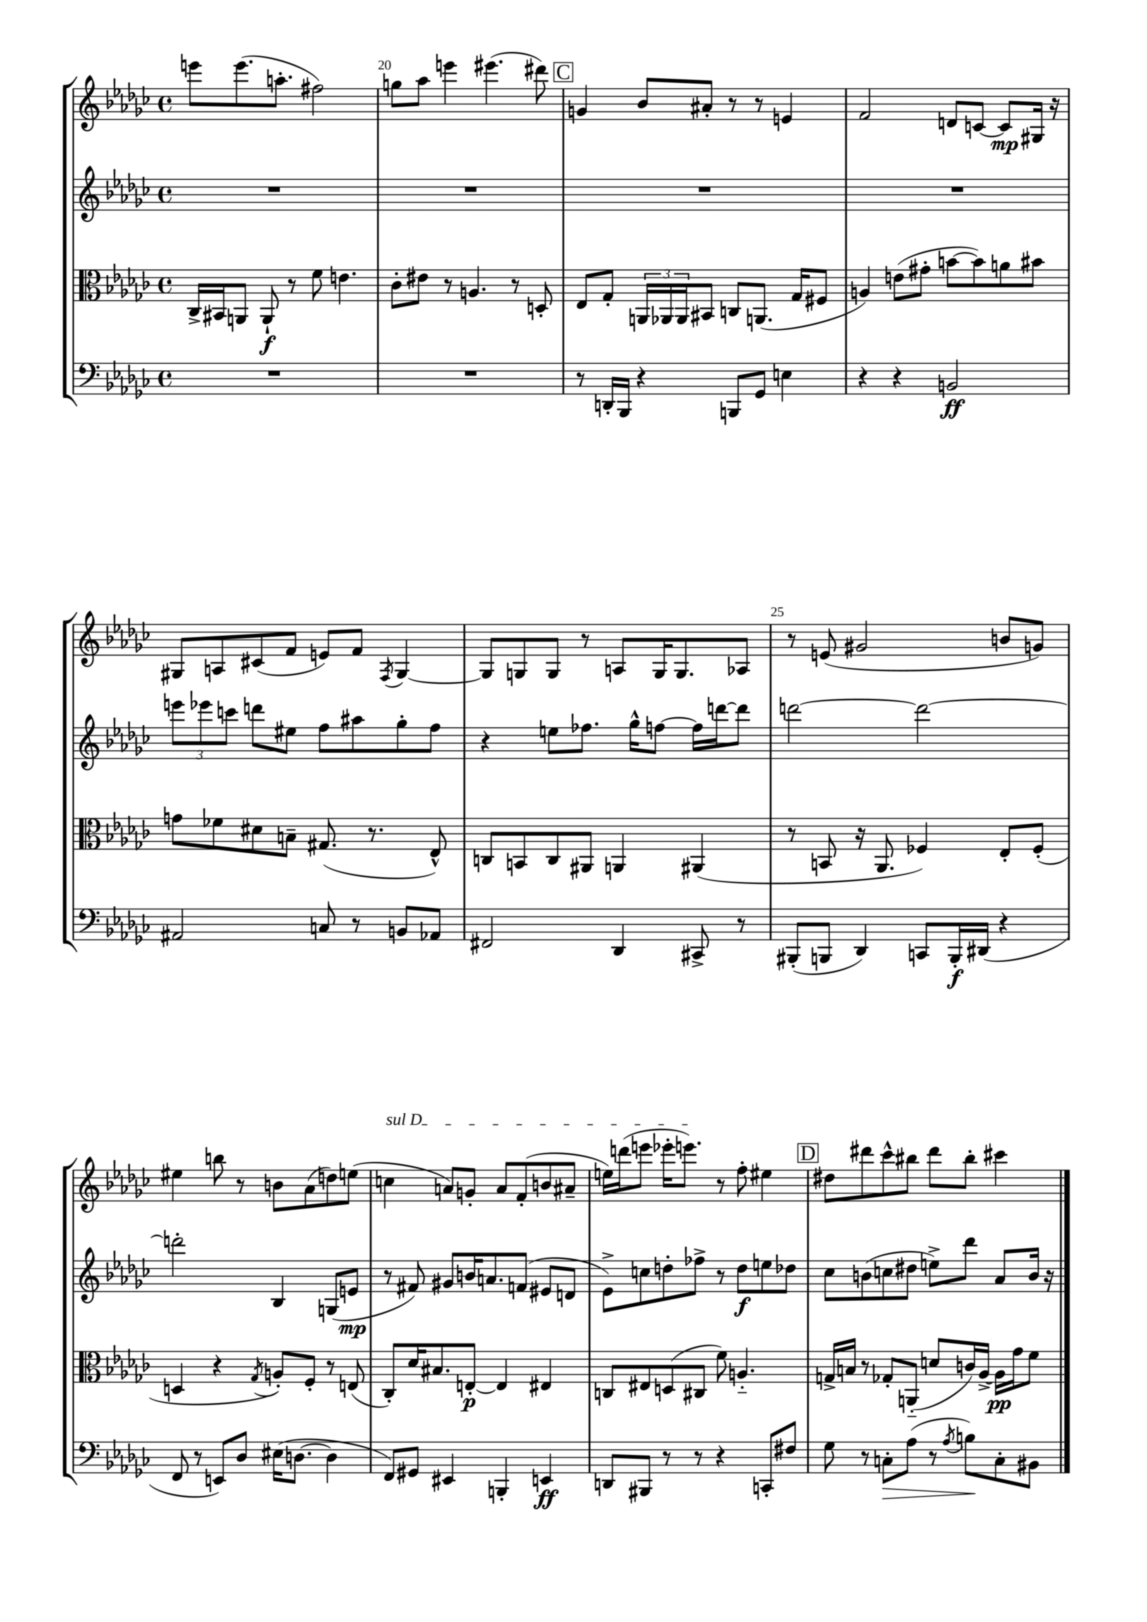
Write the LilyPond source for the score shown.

<<
\new StaffGroup <<
\new Staff = "s0" {
    \clef treble \key ges \major \defaultTimeSignature \time 4/4
    e'''8 e'''8.( a''8.-. fis''2) |
    g''8 aes''8 e'''4 eis'''4.( dis'''8) |
    \mark \markup { \box "C" } g'4 bes'8 ais'8-. r8 r8 e'4 |
    f'2 d'8 c'8~ c'8\mp gis16 r16 |
    gis8 a8 cis'8( f'8 e'8) f'8 \acciaccatura { f8 } gis4~ |
    gis8 g8 g8 r8 a8 g16 g8. aes8 |
    r8 e'8( gis'2 b'8 g'8) |
    eis''4 b''8 r8 b'8 aes'8( d''8) e''8( |
    \once \override TextSpanner.bound-details.left.text = \markup { \italic "sul D" } c''4\startTextSpan a'8) g'8-. a'8 f'8-.( b'8 ais'8-- |
    e''16) d'''16( e'''8 ees'''16-. e'''8.\stopTextSpan) r8 f''8-. eis''4 |
    \mark \markup { \box "D" } dis''8 dis'''8 ces'''8-^ bis''8 dis'''8 bis''8-. cis'''4 \bar "|." |
}
\new Staff = "s1" {
    \clef treble \key ges \major \defaultTimeSignature \time 4/4
    R1 |
    R1 |
    \mark \markup { \box "C" } R1 |
    R1 |
    \tuplet 3/2 { e'''8 ees'''8 c'''8 } d'''8 eis''8 f''8 ais''8 ges''8-. f''8 |
    r4 e''8 fes''8. ges''16-^ f''8~ f''16 d'''16~ d'''8 |
    d'''2~ d'''2~ |
    d'''2-. bes4 g8( e'8\mp |
    r8 fis'8) gis'8 b'16 a'8. f'8( eis'8 d'8 |
    ees'8->) c''8 d''8-. fes''8-> r8 d''8\f e''8 des''8 |
    \mark \markup { \box "D" } ces''8 b'8( c''8 dis''8 e''8->) des'''8 aes'8 b'16 r16 \bar "|." |
}
\new Staff = "s2" {
    \clef alto \key ges \major \defaultTimeSignature \time 4/4
    ces16-> bis,16 a,8 a,8-!\f r8 f'8 e'4. |
    ces'8-. eis'8 r8 a4. r8 d8-. |
    \mark \markup { \box "C" } ees8 ges8-. \tuplet 3/2 { a,16 aes,16 aes,16 } bis,8 c8 a,8.( ges16 fis8 |
    a4) e'8( gis'8-. b'8~ b'8) a'8 bis'8 |
    g'8 fes'8 dis'8 b8-- gis8.( r8. ees8-^) |
    c8 b,8 c8 ais,8 a,4 ais,4( |
    r8 b,8 r16 aes,8. fes4) ees8-. fes8-.( |
    d4 r4 \acciaccatura { ges8 } a8-.) f8-. r8 e8( |
    ces8-.) des'16 bis8. e8~-.\p e4 eis4 |
    c8 eis8 d8( cis8 f'8) a4.-_ |
    \mark \markup { \box "D" } g16-> b16 r8 ges8-. a,8-_( d'8 c'16) aes16~-> aes16\pp ges'16 f'8 \bar "|." |
}
\new Staff = "s3" {
    \clef bass \key ges \major \defaultTimeSignature \time 4/4
    R1 |
    R1 |
    \mark \markup { \box "C" } r8 d,16-. bes,,16 r4 b,,8 ges,8 e4 |
    r4 r4 b,2\ff |
    ais,2 c8 r8 b,8 aes,8 |
    fis,2 des,4 cis,8-> r8 |
    bis,,8-.( b,,8 des,4) c,8 b,,16-.\f dis,16( r4 |
    f,8 r8 e,8) des8 eis16( d8.~ d4 |
    f,8) gis,8 eis,4 b,,4-. e,4\ff |
    d,8 bis,,8 r8 r8 r4 c,8-. fis8 |
    \mark \markup { \box "D" } ges8 r8 c8-.\> aes8( r8 \acciaccatura { aes8 } b8\!) c8-. bis,8 \bar "|." |
}
>>
>>
\layout { \context { \Score currentBarNumber = #19 \override BarNumber.break-visibility = ##(#f #t #t) barNumberVisibility = #(every-nth-bar-number-visible 5) } }
